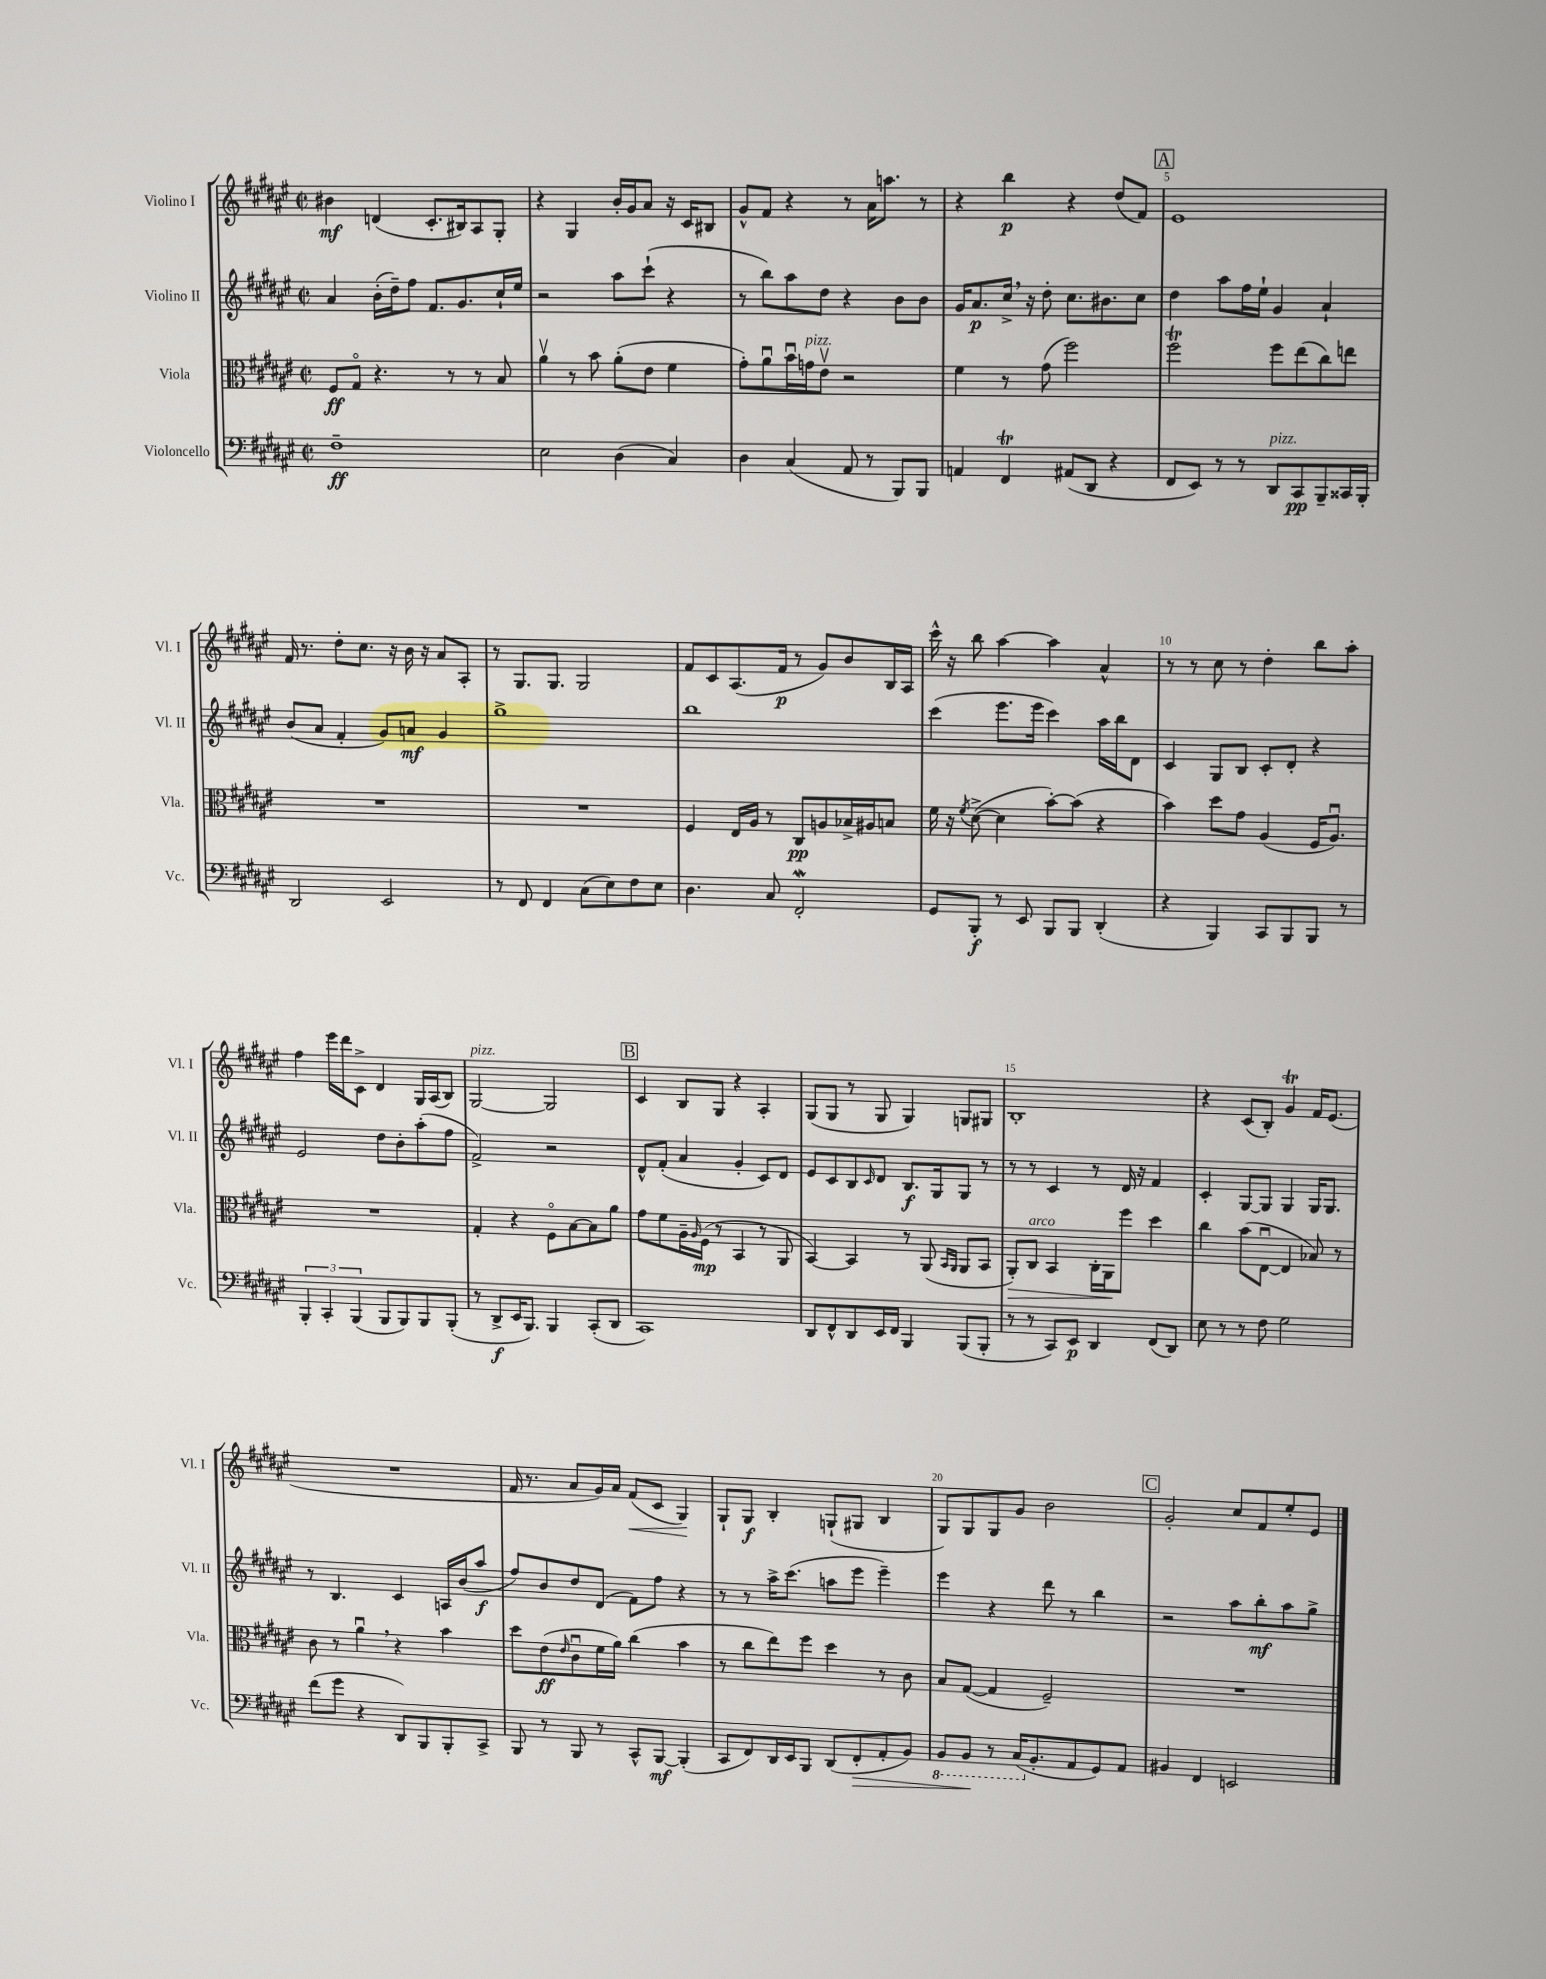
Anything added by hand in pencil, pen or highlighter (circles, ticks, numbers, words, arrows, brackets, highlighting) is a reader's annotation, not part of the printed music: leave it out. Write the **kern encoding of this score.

**kern	**kern	**kern	**kern
*staff4	*staff3	*staff2	*staff1
*clefF4	*clefC3	*clefG2	*clefG2
*k[f#c#g#d#a#e#]	*k[f#c#g#d#a#e#]	*k[f#c#g#d#a#e#]	*k[f#c#g#d#a#e#]
*M2/2	*M2/2	*M2/2	*M2/2
*met(c|)	*met(c|)	*met(c|)	*met(c|)
1F#~	8F#/L	4a#/	4b#\
.	8G#o/J	.	.
.	4.r	(16b'\LL	(4d/
.	.	16dd#~\J)	.
.	.	8ff#\J	.
.	.	8.f#/L	8.c#'/L
.	8r	.	.
.	.	8.g#/	16B#/k)
.	8r	.	8A#/
.	8B/	16cc#`/L	8G#'/J
.	.	16ee#/JJ	.
=	=	=	=
2E#\	4a#v\	2r	4r
.	8r	.	4G#/
.	8b\	.	.
(4D#\	(8a#'\L	8aa#\L	16b'/LL
.	.	.	16g#/J
.	8e#\J	(8ccc#`\J	8a#/J
4C#/)	4f#\	4r	16r
.	.	.	16c#/LK
.	.	.	8B#/J
=	=	=	=
4D#\	8g#'\L)	8r	8g#^^/L
.	8a#u\	8bb\L)	8f#/J
(4C#/	16bu\L	8aa#\	4r
.	16g\J	.	.
.	8e#v\J	8dd#\J	.
8AA#/	2r	4r	8r
8r	.	.	16a#\LK
.	.	.	8.aa\J
8BBB/L)	.	8b\L	.
8BBB/J	.	8b\J	8r
=	=	=	=
4AA/	4f#\	16g#/LK	4r
.	.	8.a#/	.
4FF#/	8r	16cc#^/Jk	4bb\
.	.	16r	.
.	(8g#\	8dd#'\	.
(8AA#/L	2ff#\)	8.cc#\L	4r
8DD#/J	.	.	.
.	.	8.b#\	.
4r	.	.	(8dd#/L
.	.	8cc#\J	8f#/J)
=	=	=	=
8FF#/L	2ff#\	4dd#\	1e#
8EE#/J)	.	.	.
8r	.	8aa#\L	.
8r	.	16ff#\L	.
.	.	16ee#`\JJ	.
8DD#/L	8ff#\L	4g#/	.
8CC#/	(8ee#\	.	.
8BBB~/	8cc#\)	4a#`/	.
16CC##/L	8ee\J	.	.
16BBB'/JJ	.	.	.
=	=	=	=
2DD#/	1r	(8b/L	16f#/
.	.	.	8.r
.	.	8a#/J	.
.	.	4f#'/	8dd#'\L
.	.	.	8.cc#\J
2EE#/	.	8g#/L)	.
.	.	.	16r
.	.	8a/J	16b\
.	.	.	16r
.	.	4g#/	8a#/L
.	.	.	8A#'/J
=	=	=	=
8r	1r	1gg#^	8r
8FF#/	.	.	8.G#/L
4FF#/	.	.	.
.	.	.	8.G#/J
(8C#\L	.	.	2G#/
8E#\)	.	.	.
8F#\	.	.	.
8E#\J	.	.	.
=	=	=	=
4.D#\	4F#/	1bb	8f#/L
.	.	.	8c#/
.	16E#/LL	.	(8.A#/
.	16A#/JJ	.	.
8C#/	8r	.	.
.	.	.	16f#/Jk
2FF#'/	8C#/L	.	8r
.	8A/	.	8g#/L)
.	16B-^/L	.	8b/
.	16A#/J	.	.
.	8B/J	.	16B/L
.	.	.	16A#/JJ
=	=	=	=
8GG#/L	16f#\	(4ccc#\	16ccc#^^\
.	16r	.	16r
.	8qf#/	.	.
8BBB'/J	([8d#^\	.	8bb\
8r	4d#\]	8.eee#\L	[4aa#\
8EE#/	.	.	.
.	.	16eee#\Jk	.
8BBB/L	[8b'\L)	4ccc#\)	4aa#\]
8BBB/J	(8b\]J	.	.
(4DD#'/	4r	16aa#\LL	4a#^^/
.	.	16bb\J	.
.	.	8d#\J	.
=	=	=	=
4r	4b\)	4c#/	8r
.	.	.	8r
4BBB/)	8dd#\L	8G#/L	8cc#\
.	8g#\J	8B/J	8r
8CC#/L	(4A#/	8c#'/L	4dd#'\
8BBB/	.	8d#'/J	.
8BBB/J	16F#/LK	4r	8bb\L
.	8.A#u/J)	.	.
8r	.	.	8aa#'\J
=	=	=	=
6BBB'/	1r	2e#/	4ff#\
6CC#'/	.	.	.
.	.	.	16eee#\LL
.	.	.	16ddd#\J
(6BBB/	.	.	.
.	.	.	8c#^\J
8BBB/L	.	8dd#\L	4d#/
8BBB/)	.	8b'\	.
8BBB/	.	(8aa#'\	16G#/LL
.	.	.	(16A#/J
(8BBB'/J	.	8ff#\J	8B/J)
=	=	=	=
8r	4G#'/	2f#^/)	[2G#/
8DD#^/L	.	.	.
16EE#/K	4r	.	.
8.BBB/J)	.	.	.
4BBB/	8F#o\L	2r	2G#/]
.	[8B\	.	.
(8CC#'/L	8B\]	.	.
8DD#/J	8a#\J	.	.
=	=	=	=
1CC#)	8g#\L	8d#^^/L	4c#/
.	8f#\	(8f#'/J	.
.	16A#~\L	4a#/	8B/L
.	16qqA#/	.	.
.	(16F#\JJ	.	.
.	8r	.	8G#/J
.	4BB/	4g#'/	4r
.	8r	8c#/L)	4A#'/
.	8AA#/	8d#/J	.
=	=	=	=
8DD#/L	[4BB/)	8e#/L	(8G#/L
8FF#^^/	.	8c#/	8G#/J
8DD#/	4BB/]	8B/	8r
.	.	16qqc#/	.
16EE#/L	.	8d#/J	8G#/
16FF#/JJ	.	.	.
4BBB/	8r	8.B/L	4G#/)
.	(8AA#/	.	.
.	.	16G#/k	.
.	16qqBB/LL	.	.
.	16qqAA#/JJ	.	.
(8BBB/L	8AA#/L	8G#/J	8G/L
8BBB'/J	8BB/J	8r	8G#/J
=	=	=	=
8r	8AA#'/L)	8r	1B'
8r	8C#/J	8r	.
8CC#/L)	4BB/	4c#/	.
8EE#/J	.	.	.
4DD#/	16C#'\LL	8r	.
.	16AA#\J	.	.
.	8ff#\J	16d#/	.
.	.	16r	.
(8FF#/L	4dd#\	4f#/	.
8DD#/J)	.	.	.
=	=	=	=
8E#\	4cc#\	4c#'/	4r
8r	.	.	.
8r	(8b\L	[8G#/L	(8c#/L
8F#\	[8E#u\J	8G#/]J	8B'/J)
2G#\	4E#/]	4G#/	4g#/
.	8B-/)	16G#/LK	16f#/LK
.	.	8.G#/J	(8.e#/J
.	8r	.	.
=	=	=	=
(8f#\L	8c#\	8r	1r
8g#\J	8r	4.B/	.
4r	4a#u\	.	.
8DD#/L)	4r	4c#/	.
8BBB/	.	.	.
8BBB'/	4b\	16A/LL	.
.	.	(16b/J	.
8CC#^/J	.	8aa#/J	.
=	=	=	=
8BBB/	8dd#\L	8ff#/L)	16f#/
.	.	.	8.r
8r	(8e#\	8b/	.
.	16qqe#/	.	.
8BBB/	8c#u\	8dd#/	8a#/L
8r	16f#\L	(8d#/J	16g#/L)
.	16a#\JJ)	.	16a#/JJ
8CC#^^/L	(4cc#\	8f#\L)	(8f#/L
[8BBB/J	.	8ff#\J	8c#/J
(4BBB'/]	4b\	4r	4G#/)
=	=	=	=
8CC#/L	8r	8r	8G#`/L
8FF#/)	8cc#\L	8r	8G#/J
16DD#/L	8ee#\)	16aa#^\LK	4B'/
16EE#/J	.	(8.ccc#\J	.
8BBB/J	8ff#\J	.	.
(8DD#/L	4dd#\	8aa\L	(8G`/L
8FF#'/	.	8eee#\J	8G#/J
8AA#'/	8r	4eee#~\)	4B/
8BB/J)	8c#\	.	.
=	=	=	=
8BBB/L	8B/L	4eee#\	8G#/L)
8BBB/J	([8G#/J	.	8G#/
8r	4G#/]	4r	8G#/
(16CC#/LK	.	.	8g#/J
8.BB'/	.	.	.
.	2F#~/)	8ddd#\	2b\
8AA#/	.	8r	.
8GG#/)	.	4bb\	.
8AA#/J	.	.	.
=	=	=	=
4BB#/	1r	2r	2g#'/
4FF#/	.	.	.
2EE/	.	8aa#\L	8cc#/L
.	.	8bb'\	8f#/
.	.	8aa#\	8ee#'/
.	.	8gg#^\J	8e#/J
==	==	==	==
*-	*-	*-	*-
